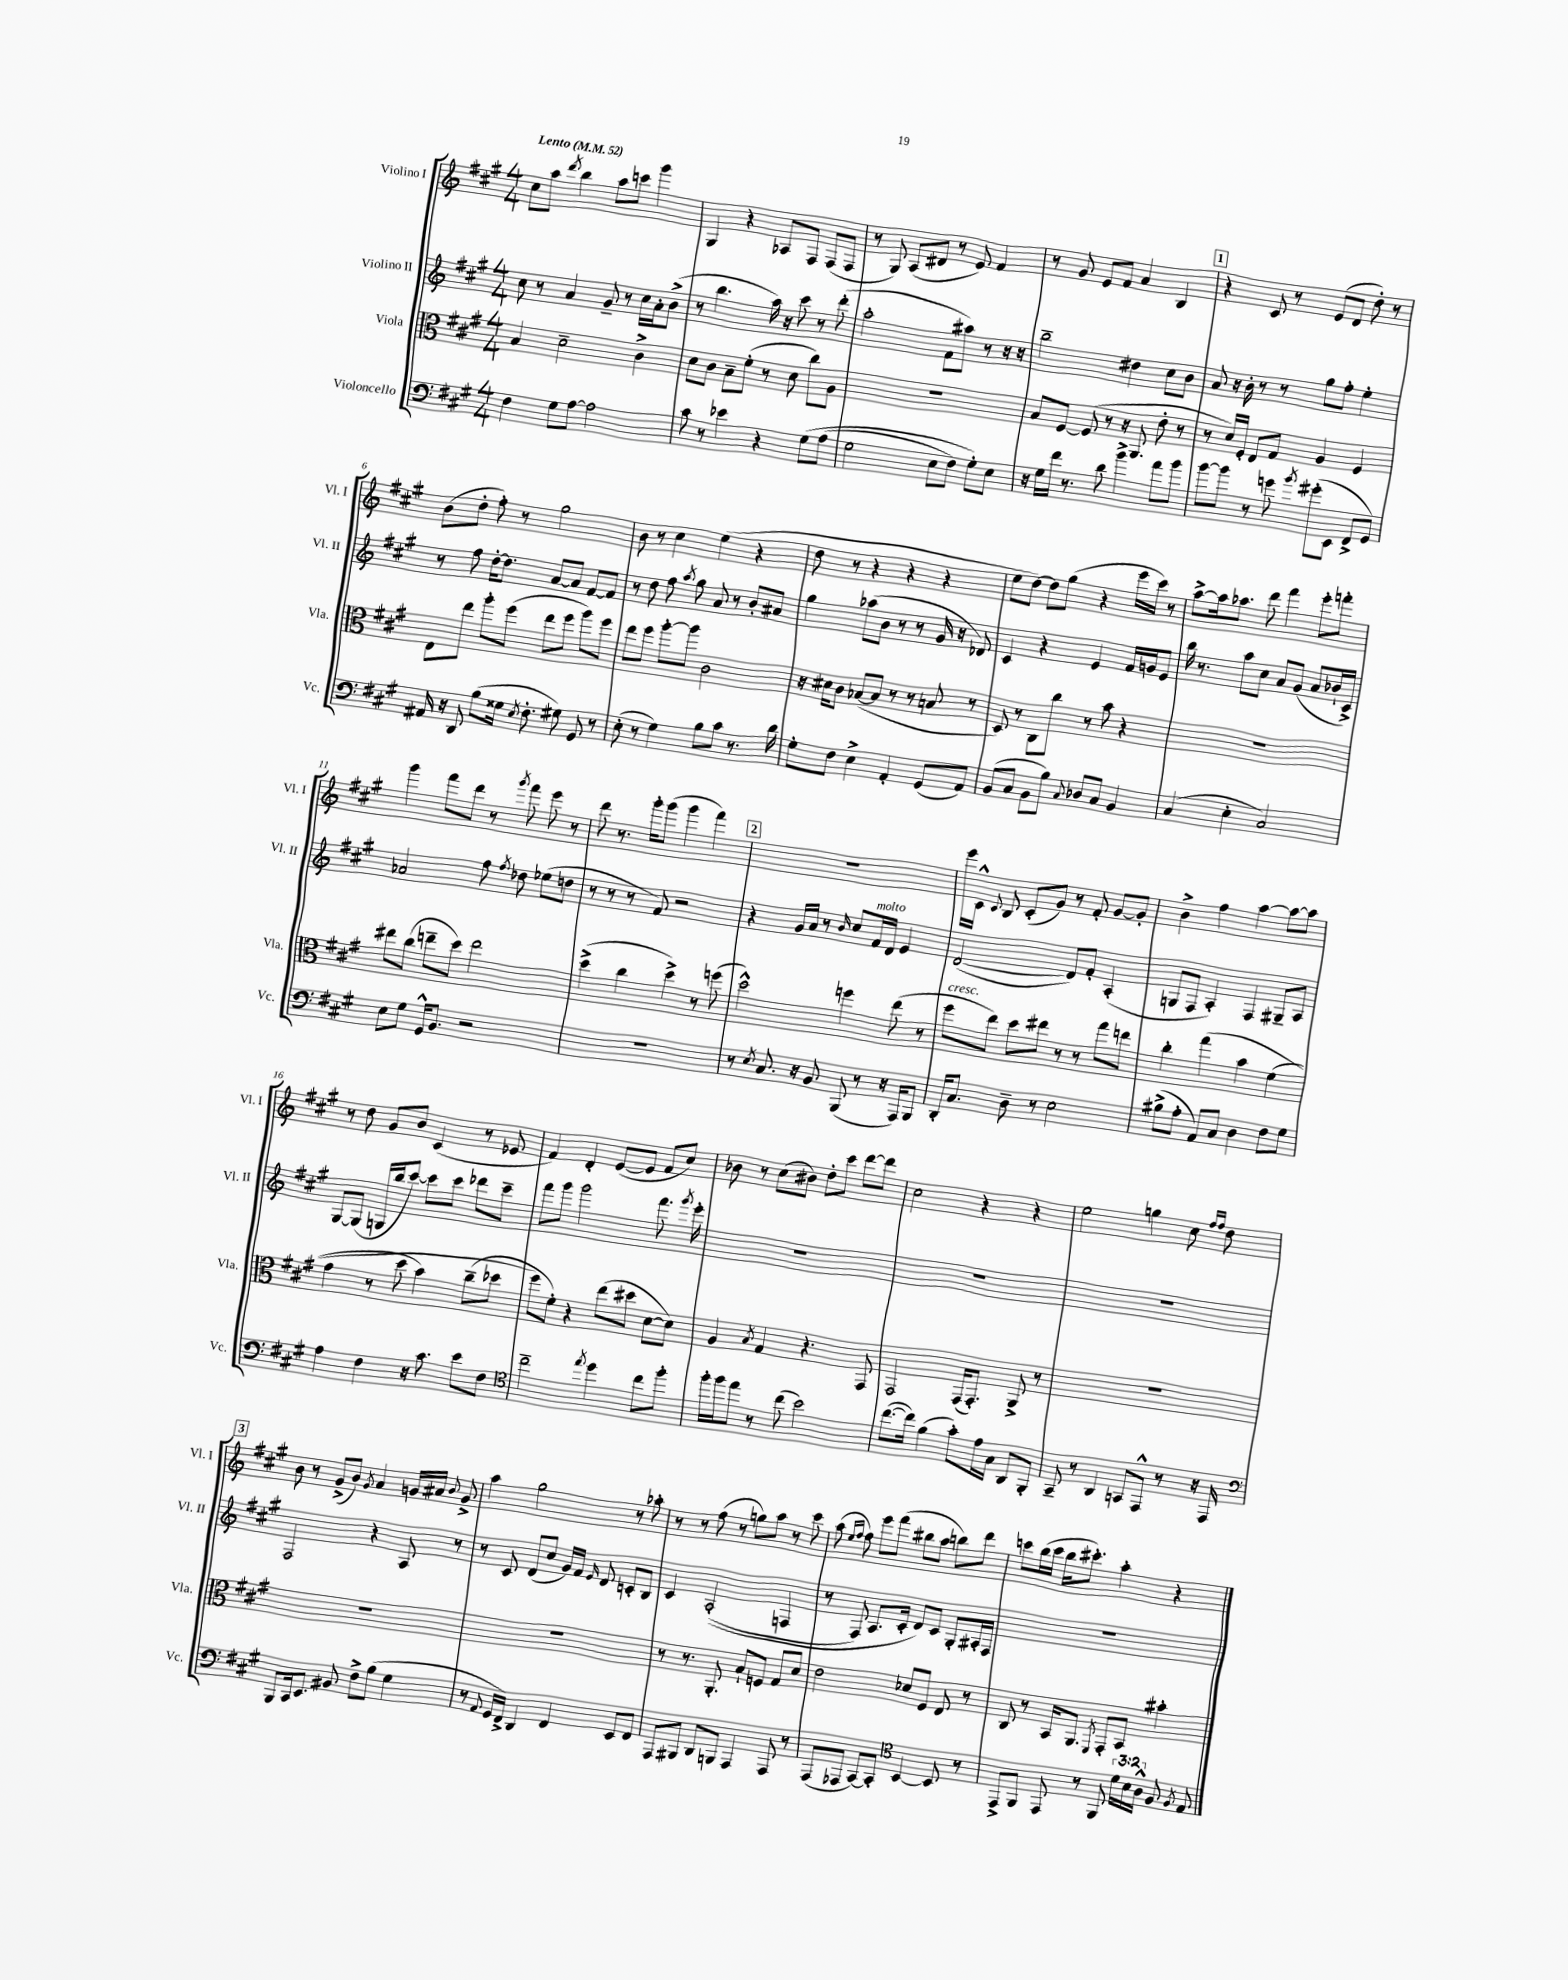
<<
\new StaffGroup <<
\new Staff = "s0" \with { instrumentName = "Violino I" shortInstrumentName = "Vl. I" } {
    \clef treble \key a \major \numericTimeSignature \time 4/4 \tempo "Lento" 4 = 52
    \autoBeamOff cis''8[ a''8] \acciaccatura { d'''8 } b''4 a''8[ c'''8] gis'''4 |
    gis4 r4 aes8[ fis8] fis8[( fis8] |
    r8 gis8) a8[( dis'8] r8 e'8) fis'4 |
    r8 gis'8 e'8[ fis'8] a'4 b4 |
    \mark \markup { \box "1" } r4 cis'8 r8 e'8[( d'8] d''8-.) r8 |
    b'8[( d''8]-. fis''8-.) r8 gis''2 |
    b'8 r8 cis''4 e''4( r4 |
    d''8 r8 r4 r4 r4 |
    e''8[ d''8]~) d''8[ gis''8]( r4 e'''16[ cis'''16]) r8 |
    a''8[~-> a''16 aes''8.] d'''8 fis'''4 e'''8[-. f'''8]-. |
    gis'''4 fis'''8[ d'''8] r8 \acciaccatura { gis'''8 } fis'''8 e'''8 r8 |
    d'''8 r8. gis'''16[-. gis'''8]( gis'''4 fis'''4) |
    \mark \markup { \box "2" } R1 |
    e'''16[ cis'16]-^ \appoggiatura { cis'8 } b8 cis'8[-.( gis'8]) r8 fis'8-. gis'8[~ gis'8]-. |
    b'4-> fis''4 a''4~ a''8[~ a''8] |
    r8 d''8 gis'8[ b'8] cis'4( r8 ees'8 |
    fis'4) d'4-. e'8[~( e'8] fis'8[ cis''8]) |
    bes'8 r8 cis''8[( bis'8]) d''8[-. cis'''8] d'''8[~ d'''8] |
    cis''2 r4 r4 |
    e''2 g''4 cis''8 \grace { fis''16[ fis''16] } d''8 |
    \mark \markup { \box "3" } b'8 r8 gis'8[->( b'8]) \acciaccatura { gis'8 } a'4 g'16[ ais'16] \appoggiatura { b'8 } g'8-> |
    a''4 gis''2 r8 aes''8-. |
    r8 r8 fis''8( r8 g''8[) a''8] r8 cis'''8 |
    a''8( \grace { e''16[ fis''16] } fis''8) e'''8[ fis'''8]( bis''8[ a''8] b''8[) d'''8] |
    c'''8[ b''16( c'''16] b''16[ cis'''8.]-.) a''4-. r4 \bar "|." |
}
\new Staff = "s1" \with { instrumentName = "Violino II" shortInstrumentName = "Vl. II" } {
    \clef treble \key a \major \numericTimeSignature \time 4/4
    \autoBeamOff cis''8 r8 a'4 gis'8-- r8 cis''16[ a'16-. b'8]->( |
    r8 b''4. a''16) r16 cis'''8 r8 d'''8-.( |
    a''2-. fis'8[ ais''8]) r8 r16 r16 |
    b''2-- dis''4 cis''8[ b'8] |
    \mark \markup { \box "1" } a'8 r16 b'16-. r8 r8 gis''8[ fis''8]-. e''4-. |
    r8 fis''8 d''16[~-. d''8.] a'8[~ a'8] fis'8[~ fis'8] |
    r8 d''8 fis''8 \acciaccatura { a''8 } gis''8 a'8 r8 b'8[-. ais'8] |
    gis''4 aes''8[( b'8] r8 r8 gis'16 r16 des'8) |
    cis'4 r4 e'4 fis'16[ g'16 e'8] |
    b''16 r8. a''8[ cis''8] a'8[ gis'8]( a'8[ bes'16-! cis'16]->) |
    aes'2 fis''8 \acciaccatura { fis''8 } des''8 ees''8[( d''8] |
    r8 r8 r8 fis'8) r2 |
    \mark \markup { \box "2" } r4 gis'16[ a'16] r8 \grace { b'16 } cis''8[ fis'16^\markup { \italic "molto" } d'16] e'4 |
    d'2~( d'8[) fis'8]-. a4-.( |
    g8[ fis8] a4-.) fis4 gis8[-- a8] |
    gis8[~ gis8]( g16[ b''16 cis'''8]~) cis'''8[ cis'''8] des'''8[ cis'''8]-- |
    fis'''8[ gis'''8] gis'''2 fis'''8. \acciaccatura { gis'''8 } e'''16-. |
    R1 |
    R1 |
    R1 |
    \mark \markup { \box "3" } fis2 r4 a8 r8 |
    r8 cis'8 d'8[( cis''8] gis'16[) fis'16] \grace { e'16 } d'8 c'8[-. b8] |
    cis'4 a2-.(\( f4 |
    r8 fis8) a8.[ cis'16]-. d'8[\) cis'8] gis8[-. ais16-. fis16] |
    R1 \bar "|." |
}
\new Staff = "s2" \with { instrumentName = "Viola" shortInstrumentName = "Vla." } {
    \clef alto \key a \major \numericTimeSignature \time 4/4
    \autoBeamOff b4 d'2-- cis'4-> |
    d'8[ cis'8] b8[-- fis'8]-.( r8 d'8 cis''8[) a8] |
    R1 |
    b8[ fis8]~ fis8( r8 r16 a,8. e'8-. r8 |
    \mark \markup { \box "1" } r8 d'16[) fis16]-. e8[ gis8] a4 fis4 |
    e8[ e''8] a''8[-. fis''8]( e''8[ fis''8] a''8[) fis''8] |
    e''8[ fis''8] a''8[~-. a''8] cis'2 |
    r16 dis'16[ cis'8] bes8[~( bes8] r8 r8 b8 r8 |
    d8) r8 cis8[ cis''8] r8 b'8 r4 |
    R1 |
    eis''8[ cis''8]( e''8[-- d''8]) e''2 |
    d''4->( cis''4 d''4->) r8 f''8( |
    \mark \markup { \box "2" } d''2-^) f''4 e''8( r8 |
    fis''8[^\markup { \italic "cresc." } e''8]) d''8[ eis''8] r8 r8 gis''8[ e''8] |
    cis''4-. gis''4\( b'4 fis'4( |
    gis'4 r8 d''8 b'4) cis''8[--( des''8] |
    fis''8[\) fis'8]-.) r4 e''8[( dis''8] d'8[~ d'8]) |
    a4 \acciaccatura { b8 } gis4 r4. gis,8 |
    gis,2 gis,16[( gis,8.]-.) a,8-> r8 |
    R1 |
    \mark \markup { \box "3" } R1 |
    R1 |
    r8 r8. a,8.-. b8[-! f8] gis8[ d'8] |
    e'2 des'8[ fis8] e8 r8 |
    cis8 r8 b,16[ a,8.] \acciaccatura { fis,8 } gis,8[-. b,8] bis'4-. \bar "|." |
}
\new Staff = "s3" \with { instrumentName = "Violoncello" shortInstrumentName = "Vc." } {
    \clef bass \key a \major \numericTimeSignature \time 4/4 \override Staff.TupletNumber.text = #tuplet-number::calc-fraction-text
    \autoBeamOff fis4 gis8[ a8]~ a2 |
    cis'8 r8 ees'4 r4 gis8[\( a8]( |
    gis2 e8[ fis8]) gis8[-.\) e8] |
    r16 gis16[ fis'16] r8. d'8 b'4-> a'8[ b'8] |
    \mark \markup { \box "1" } b'8[~ b'8] r8 g'8 \acciaccatura { b'8 } gis'8[-.( e,8] fis,8[-> gis,8]) |
    ais,16 r16 d,8 b8[( gisis16] \acciaccatura { e8 } fis8.-. gis8) gis,8 r8 |
    e8-.( r8 gis4) b8[ cis'8] r8. d'16 |
    gis8[-. fis8] e4-> a,4-. gis,8[( a,8]) |
    b,8[( cis8] b,8[ b8]) \appoggiatura { cis8 } des8[ cis8] b,4 |
    cis4( e4-. cis2) |
    e8[ gis8] gis,16[-^ b,8.] r2 |
    R1 |
    \mark \markup { \box "2" } r8 \acciaccatura { e8 } cis8. r16 b,8 b,,8( r8 r16 a,,16[) b,,8] |
    d,16[-. cis8.] d8-- r8 e2 |
    bis8[->( a8]-. a,8[) cis8] d4 fis8[ gis8] |
    a4 fis4 r16 cis'8. e'8[ fis8] |
    \clef tenor cis''2-- \acciaccatura { e''8 } d''4 cis''8[ fis''8]-. |
    fis''16[-. fis''16 e''8] r8 cis''8( b'2) |
    cis''8.[~( cis''16]) fis'4( gis'8[-.) e'16 gis16] a,8[ fis,8]-. |
    gis,8-- r8 a,4 g,8[ e,8]-^ r8 r16 e,16 |
    \mark \markup { \box "3" } \clef bass b,,8[ cis,16 e,8.] bis,8 fis8[-> b8]( gis4 |
    r8 \appoggiatura { a,8 } gis,16[ fis,16]->) d,4 fis,4 e,8[ fis,8] |
    a,,8[ bis,,8] d,8[ b,,8] a,,4 a,,8 r8 |
    a,,8[( aes,,8] cis,8[~) cis,8]-. \clef tenor b,4~ b,8 r8 |
    e,8[-> fis,8] e,8 r8 fis,8 \tuplet 3/2 { d'16[ b16 a16]-^ } fis8 \acciaccatura { fis8 } e8 \bar "|." |
}
>>
>>
